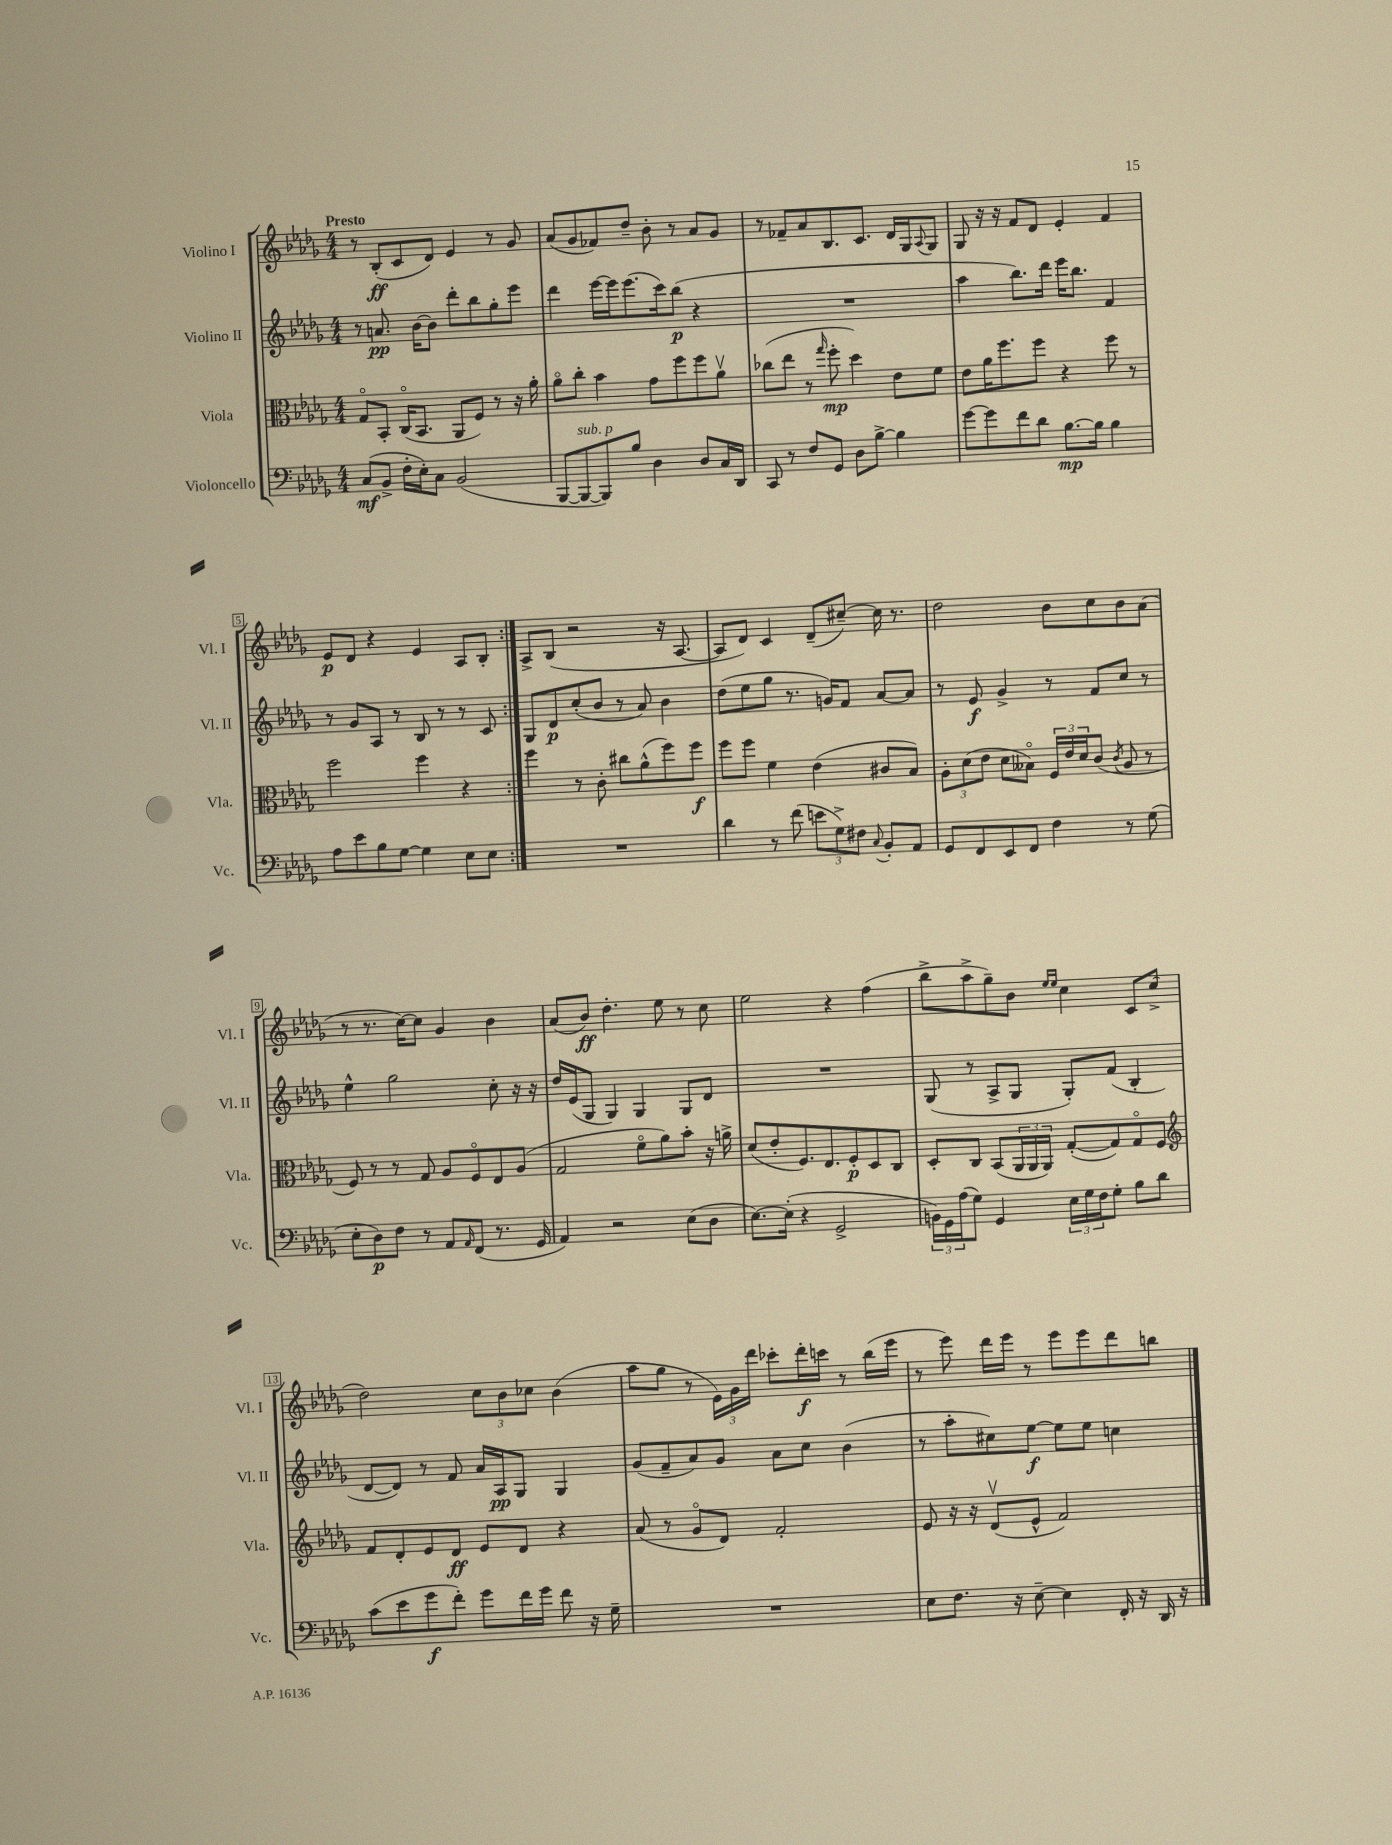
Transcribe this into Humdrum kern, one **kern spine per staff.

**kern	**kern	**kern	**kern
*staff4	*staff3	*staff2	*staff1
*clefF4	*clefC3	*clefG2	*clefG2
*k[b-e-a-d-g-]	*k[b-e-a-d-g-]	*k[b-e-a-d-g-]	*k[b-e-a-d-g-]
*M4/4	*M4/4	*M4/4	*M4/4
(8C	8G-o	8r	8r
8BB-^	8BB-'	8.a	(8B-'
16F'	(16Co	.	8c
16E-')	8.BB-	[16b-	.
8C	.	8b-]	8d-)
(2BB-	8AA-	8ddd-'	4e-
.	8F)	8bb-	.
.	8r	8gg-'	8r
.	16r	8eee-	8g-
.	16a-'	.	.
=	=	=	=
[8BBB-	8a-o	4ddd-	(8a-
8BBB-_	8cc'	.	8g-
8BBB-])	4b-	[16eee-	8f-)
.	.	16eee-]	.
8B-	.	(8.eee-	8dd-~
4D-	8g-	.	8b-'
.	.	16ccc)	.
.	8ff	(8bb-	8r
8D-	8ff	4r	8a-
16C	8a-v	.	8g-
16DD-	.	.	.
=	=	=	=
8CC	(8cc-	1r	8r
8r	8ee-	.	8f-~
8F	8r	.	8a-
.	16qqgg-	.	.
8GG-	8ff'	.	8.B-
8D-	4dd-)	.	.
.	.	.	8.c
[8B-^	.	.	.
4B-]	8e-	.	16d-
.	.	.	16G-
.	.	.	8qqA-
.	8f	.	8G-
=	=	=	=
[8g-	8e-	4aa-	8G-
8g-]	16a-	.	16r
.	8.ff	.	16r
8f	.	8.bb-)	8f
8d-	8ff	.	8d-
.	.	16ddd-	.
[8.B-	4r	16eee-	4e-'
.	.	8.bb-	.
16B-]	.	.	.
4B-	8ff	4f	4f
.	8r	.	.
=	=	=	=
8A-	2ff	8r	8e-
8e-	.	8g-	8d-
8B-	.	8A-	4r
[8G-	.	8r	.
4G-]	4ff	8B-	4e-
.	.	8r	.
8E-	4r	8r	8A-
8E-	.	8c	8B-'
=:|!	=:|!	=:|!	=:|!
1r	4ff	8G-	8A-^
.	.	8d-	(8B-
.	8r	(8cc'	2r
.	8c'	8b-	.
.	8cc#	8r	.
.	(8a-^^	8a-)	.
.	8ff)	4b-	16r
.	.	.	[8.A-
.	8ff	.	.
=	=	=	=
4d-	8ff	(8dd-	8A-]
.	8ff	8ee-	8d-)
8r	4f	8gg-	4c
(8f	.	8.r	.
12e	(4e-	.	(8d-~
.	.	16g)	.
12G-^)	.	.	.
.	.	8f	[8cc#~)
12F#	.	.	.
8qqC	.	.	.
8BB-'	8c#	[8a-	16cc#]
.	.	.	8.r
8AA-	8B-)	8a-]	.
=	=	=	=
8GG-	12A-'	8r	2dd-
.	(12d-	.	.
8FF	.	8e-	.
.	12e-	.	.
8EE-	8d-	4g-^	.
8FF	8B--o)	.	.
4F	24F	8r	8b-
.	24e-	.	.
.	24d-	.	.
.	(8c	8f	8cc
.	8qc	.	.
8r	8A-	8cc	8b-
(8G-	8r	8r	(8a-
=	=	=	=
8E-'	8F)	4ee-^^	8r
8D-)	8r	.	8.r
8F	8r	2gg-	.
.	.	.	[16cc)
8r	8G-	.	8cc]
8AA-	8A-	.	4g-
16qqAA-	.	.	.
(8FF	8Fo	.	.
8.r	8E-	8cc'	4b-
.	(8A-	16r	.
16GG-	.	16r	.
=	=	=	=
4AA-)	2G-	16dd-	(8a-
.	.	(16e-	.
.	.	8G-	8b-)
2r	.	4G-)	4.dd-'
.	8fo	4G-	.
.	8a-)	.	8ee-
(8E-	8b-'	8G-	8r
8D-	16r	8d-	8cc
.	16a^	.	.
=	=	=	=
[8.E-)	(8d-	1r	2ee-
.	8e-'	.	.
(16E-']	.	.	.
4r	8.F)	.	.
.	8.E-	.	.
2GG-^	.	.	4r
.	8F'	.	.
.	8D-	.	(4ff
.	8C	.	.
=	=	=	=
24BB)	8D-'	(8G-	8bb-^
24GG-	.	.	.
(24A-	.	.	.
8G-)	8C	8r	8aa-^
4GG-	(8BB-	8A-^	8gg-~)
.	24AA-	8G-	8b-
.	24AA-	.	.
.	24AA-)	.	.
.	.	.	16qqee-
.	.	.	16qqee-
24E-	([8G-'	8G-')	4cc
24G-	.	.	.
24F	.	.	.
8G-'	8G-])	(8f	.
8B-	8G-o	4B-'	8c
8d-	8F	.	(8cc^
=	=	=	=
*	*clefG2	*	*
(8c	8f	[8d-	2dd-)
8e-	8d-'	8d-])	.
8g-	8e-	8r	.
8f')	8d-	8f	.
8g-	8e-	16a-	12cc
.	.	16A-	.
.	.	.	12b-
16f	8d-	8G-	.
.	.	.	12cc-
16g-	.	.	.
8f	4r	4G-	(4b-
16r	.	.	.
16G-~	.	.	.
=	=	=	=
1r	(8a-	(8g-	8aa-
.	8r	8f~	8gg-
.	8g-o	8a-)	8r
.	8d-)	8g-	24e-)
.	.	.	24g-
.	.	.	24ddd-
.	2f'	8a-	8ccc-'
.	.	8cc	16ddd-'
.	.	.	16ccc
.	.	(4b-	8r
.	.	.	(16bb-
.	.	.	16eee-
=	=	=	=
8E-	8e-	8r	8r
8.F	16r	8aa-'	8eee-)
.	16r	.	.
.	(8d-v	8cc#)	16ddd-
16r	.	.	16eee-
[8E-~	8e-^^	[8ee-	8r
4E-]	2f)	8ee-]	8eee-
.	.	8ee-	8eee-
16FF'	.	4cc	8ddd-
16r	.	.	.
16DD-	.	.	8bb
16r	.	.	.
==	==	==	==
*-	*-	*-	*-
